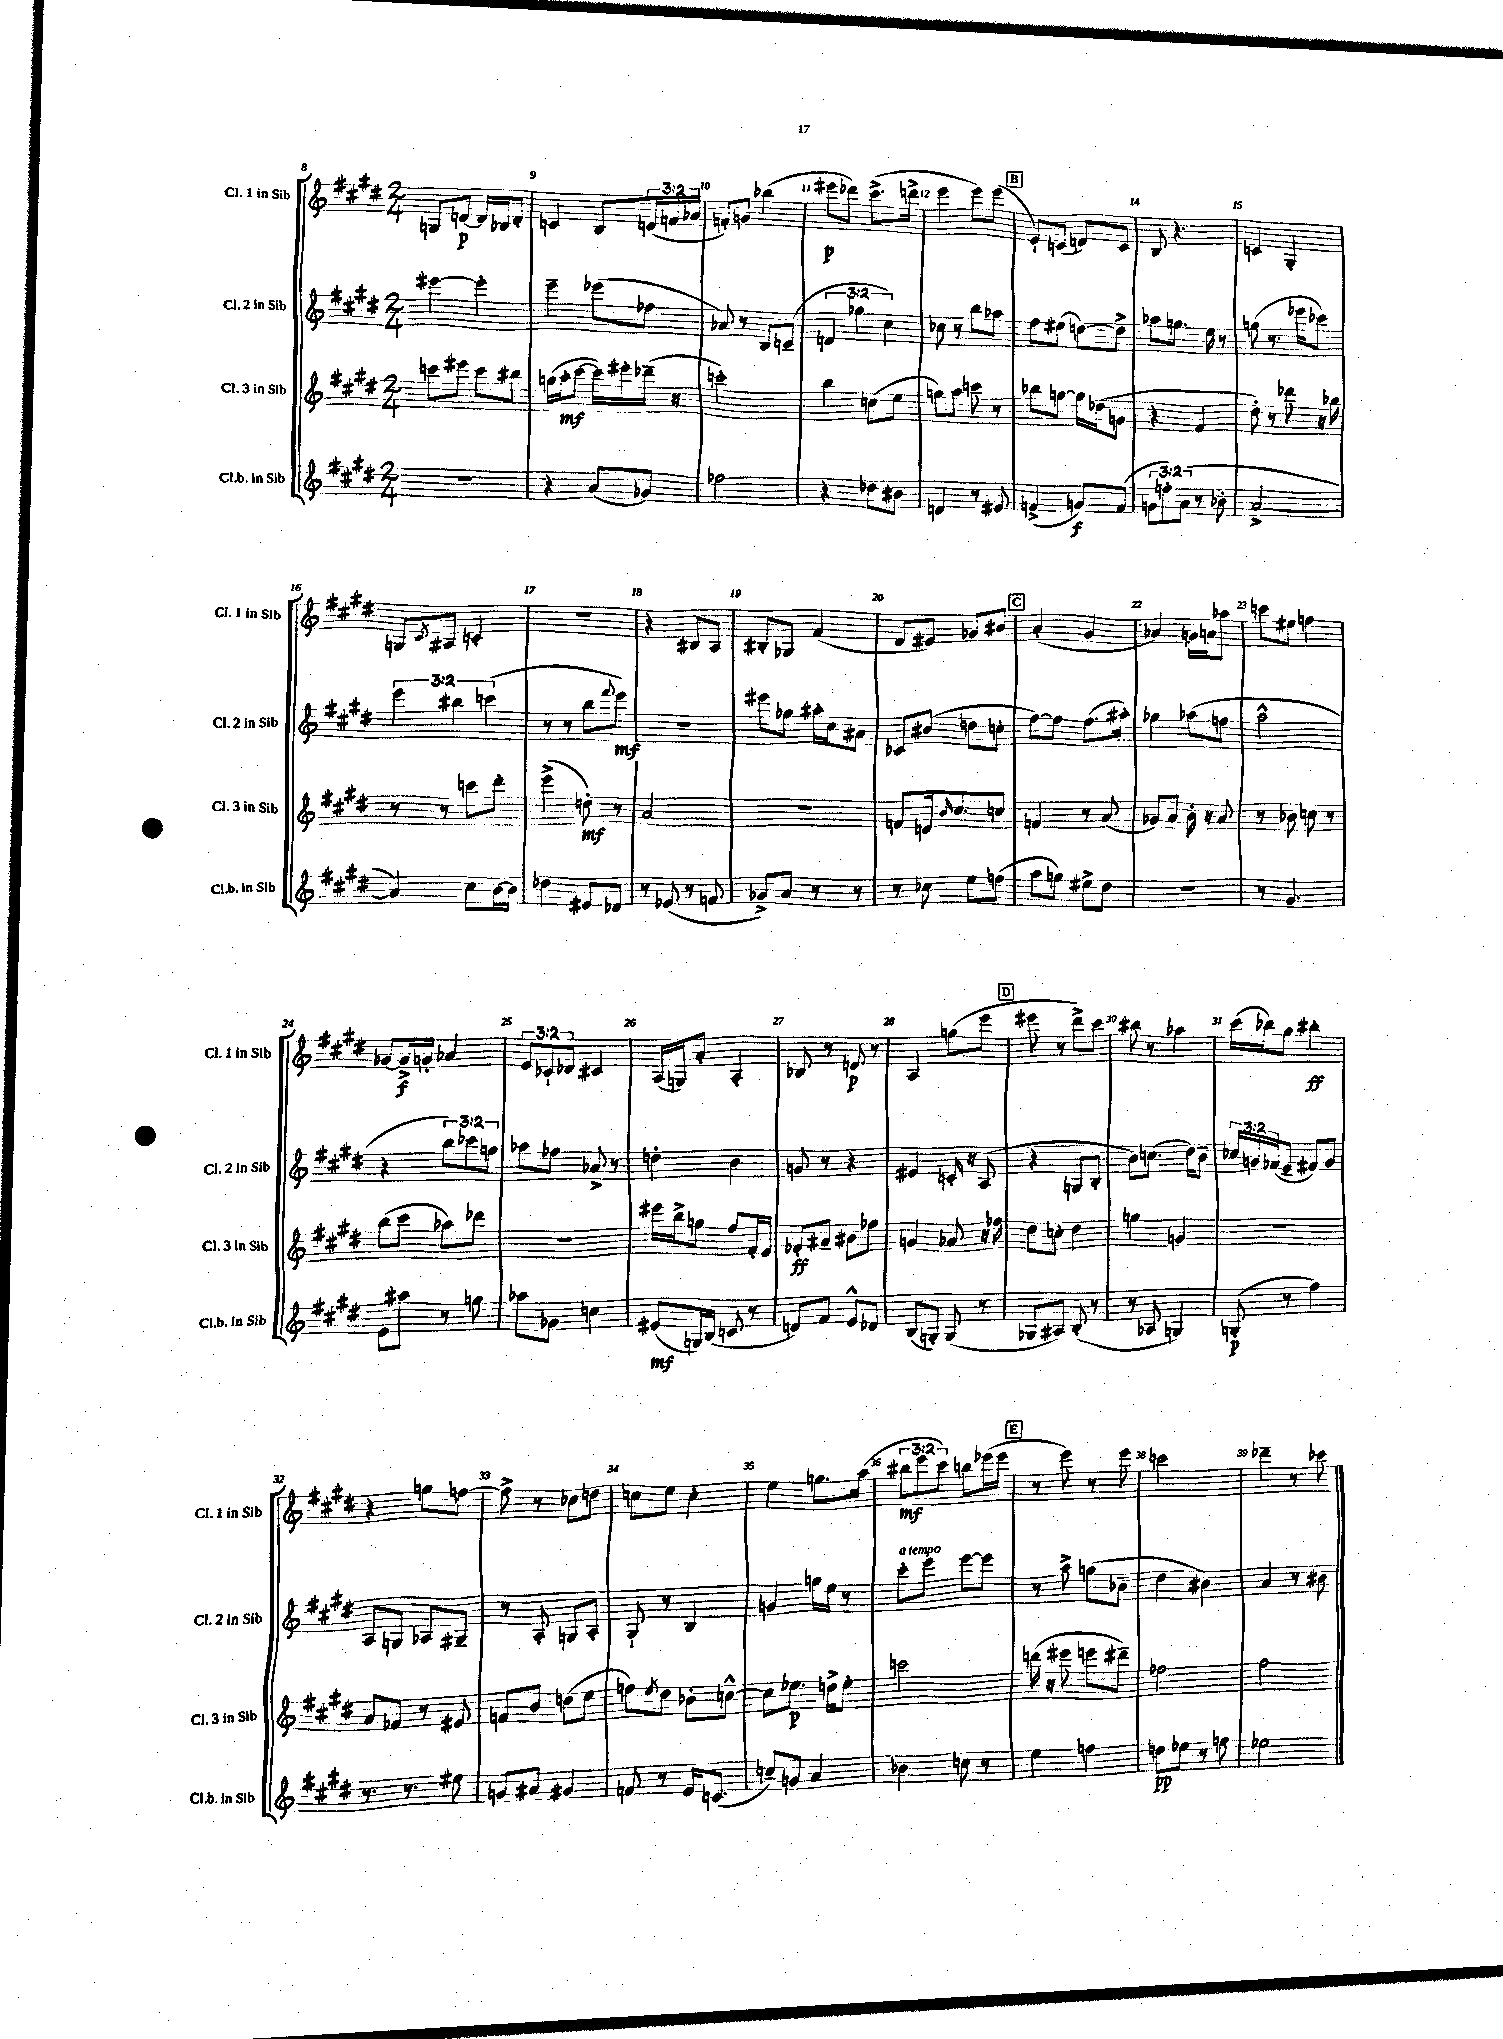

**kern	**kern	**kern	**kern
*staff4	*staff3	*staff2	*staff1
*clefG2	*clefG2	*clefG2	*clefG2
*k[f#c#g#d#]	*k[f#c#g#d#]	*k[f#c#g#d#]	*k[f#c#g#d#]
*M2/4	*M2/4	*M2/4	*M2/4
2r	8ccc	[4eee#	8G
.	8eee#	.	[8d
.	8ccc	4eee#']	16d]
.	.	.	16B-
.	8bb#	.	8d'
=	=	=	=
4r	(16gg	4eee~	4c
.	16aa'	.	.
.	[8ccc#	.	.
(8a	16ccc#])	(8eee-	8B
.	16eee#'	.	.
8g-)	(16ddd-~	8ff-	(24d
.	.	.	24f
.	16r	.	.
.	.	.	24a-
=	=	=	=
2ff-	2ccc')	8a-)	8f')
.	.	8r	8g
.	.	8B	(4bb-
.	.	(8c~	.
=	=	=	=
4r	4bb	6d	8eee#
.	.	.	8ddd-)
.	.	6gg-	.
8dd-	(8cc	.	(8.ccc#^
.	.	6cc#)	.
8b#	8ee	.	.
.	.	.	16ddd^
=	=	=	=
4d	8gg)	8cc-	4eee
.	8aa	8r	.
8r	8ccc	8bb	8eee)
8e#	8r	8aa-	(8eee
=	=	=	=
(4f^	8bb-	8ff#	8e`)
.	[8gg	(8ee#	(8c
8g)	16gg]	[8dd)	8d)
.	(16dd-	.	.
(8f	8g	8dd^]	8c
=	=	=	=
12g	4r	8aa-	8B
12ff')	.	.	.
.	.	8.gg	4.r
(12a	.	.	.
8r	4f#	.	.
.	.	16ee	.
8b-'	.	8r	.
=	=	=	=
[2a^	8dd#')	(8gg	4c
.	8r	8.r	.
.	8ddd-	.	4G#'
.	.	16eee-	.
.	16r	8ccc-)	.
.	16bb-	.	.
=	=	=	=
4a])	8r	6eee	8G
.	.	.	8qc#
.	8r	.	8A#
.	.	6bb#	.
8cc#	8ccc	.	4c'
.	.	(6ccc	.
[16b	8ddd#'	.	.
16b]	.	.	.
=	=	=	=
4dd-	(4eee^	8r	2r
.	.	8r	.
8e#	8dd')	8bb	.
.	.	8qqfff#	.
8d-	8r	8eee)	.
=	=	=	=
8r	2a	2r	4r
(8e-	.	.	.
8r	.	.	8B#
8f	.	.	8A
=	=	=	=
8g-^)	2r	8eee#	8B#'
8a	.	8gg-	8G-
8r	.	16aa#'	(4f#
.	.	16cc#	.
8r	.	8a#	.
=	=	=	=
8r	8f	8c-	8d#
8cc-	16d	(8b#	8e#)
.	16qqb	.	.
.	8.cc#	.	.
8ee	.	8dd	8g-
(8ff	8cc	8cc'	8b#
=	=	=	=
8aa	4f	[8ff#)	(4a'
8gg)	.	8ff#]	.
8ee#^	8r	(8.ff#	4g#
8dd#	(8a	.	.
.	.	16aa#')	.
=	=	=	=
2r	8g-)	4gg-	4a-)
.	8a	.	.
.	16b'	(8aa-	16g
.	16r	.	16a
.	8a	8ff	8aa-
=	=	=	=
8r	8r	2aa^^	8ccc
4.g#	8b-	.	8ee#
.	8cc	.	4ff
.	8r	.	.
=	=	=	=
8e	(8bb	4r	[8g-
8aa#	8ccc#	.	16g-^]
.	.	.	16g'
8r	8aa-)	12bb)	4a-
.	.	12ccc-	.
8gg	8ddd-	.	.
.	.	12gg	.
=	=	=	=
8aa-	2r	8aa-	12e
.	.	.	12c-`
8g-	.	8ff-	.
.	.	.	12d-
4cc	.	8a-^	4c#
.	.	8r	.
=	=	=	=
(8e#	16eee#	4dd'	(16A
.	16bb^	.	16G)
16G)	8gg	.	8a'
(16B	.	.	.
8c	8ff#	4b	4A'
8r	16f#'	.	.
.	16e	.	.
=	=	=	=
8d)	8f-'	8g	8B-
8f#	8a#~	8r	8r
8e^^	8b#	4r	8d
8d-	8ff-	.	8r
=	=	=	=
(8B	4g	4e#	4A
8G')	.	.	.
(8G	8a-	16c'	(8gg
.	.	16r	.
8r	16r	(8A	8eee
.	16ff-	.	.
=	=	=	=
8G-	8dd#	4r	8eee#
8A#)	8cc'	.	8r
(8B'	4dd#	8G	8ddd#^)
8r	.	8B'	8ccc#
=	=	=	=
8r	4gg	8b)	8bb#
8A-	.	(8.cc	8r
4G)	4g	.	4aa-
.	.	16dd#)	.
.	.	8b~	.
=	=	=	=
(8G'	2r	24cc-	(16ccc#
.	.	24g	.
.	.	.	16bb-)
.	.	(24f-	.
8r	.	8e~	8gg#
4ff#)	.	8f#)	4bb#'
.	.	8g	.
=	=	=	=
8.r	8a	8A	4r
.	8f-	8G	.
8.r	.	.	.
.	8r	8A-	8gg
8ee#	8e#	8G#~	[8ff
=	=	=	=
8g	8f	8r	8ff^]
8a#	8b	8A'	8r
4g#	(8dd	8G	8cc-
.	8ee	8A'	8dd
=	=	=	=
8f	8ff)	8G#`	8cc
.	8qee	.	.
8r	8dd#	8r	8ee
16e	8b-'	4B	4cc'
(8.c	.	.	.
.	[8cc^^	.	.
=	=	=	=
8cc~)	8cc]	4g	4ee
8g	8.ee-	.	.
4a	.	16gg	8.gg
.	16dd^	16ee	.
.	8ee-'	8r	.
.	.	.	(16aa
=	=	=	=
4b-	2ccc	8ccc#'	12bb#
.	.	.	12eee
.	.	8eee	.
.	.	.	12ccc#)
8cc	.	[8eee	8bb
8r	.	8eee]	(16eee-
.	.	.	16eee-
=	=	=	=
4ee	(16ddd	8r	8r
.	16r	.	.
.	8eee#	8aa^	8eee)
4ff	8eee	(8gg	8r
.	8ddd#~)	8b-~	8eee
=	=	=	=
8dd	2ff-	4dd#	2ccc
8ee-	.	.	.
8r	.	4b#)	.
8ff	.	.	.
=	=	=	=
2ee-	2ff#	4a	4ddd-~
.	.	8r	8r
.	.	8b#	8ccc-
==	==	==	==
*-	*-	*-	*-
